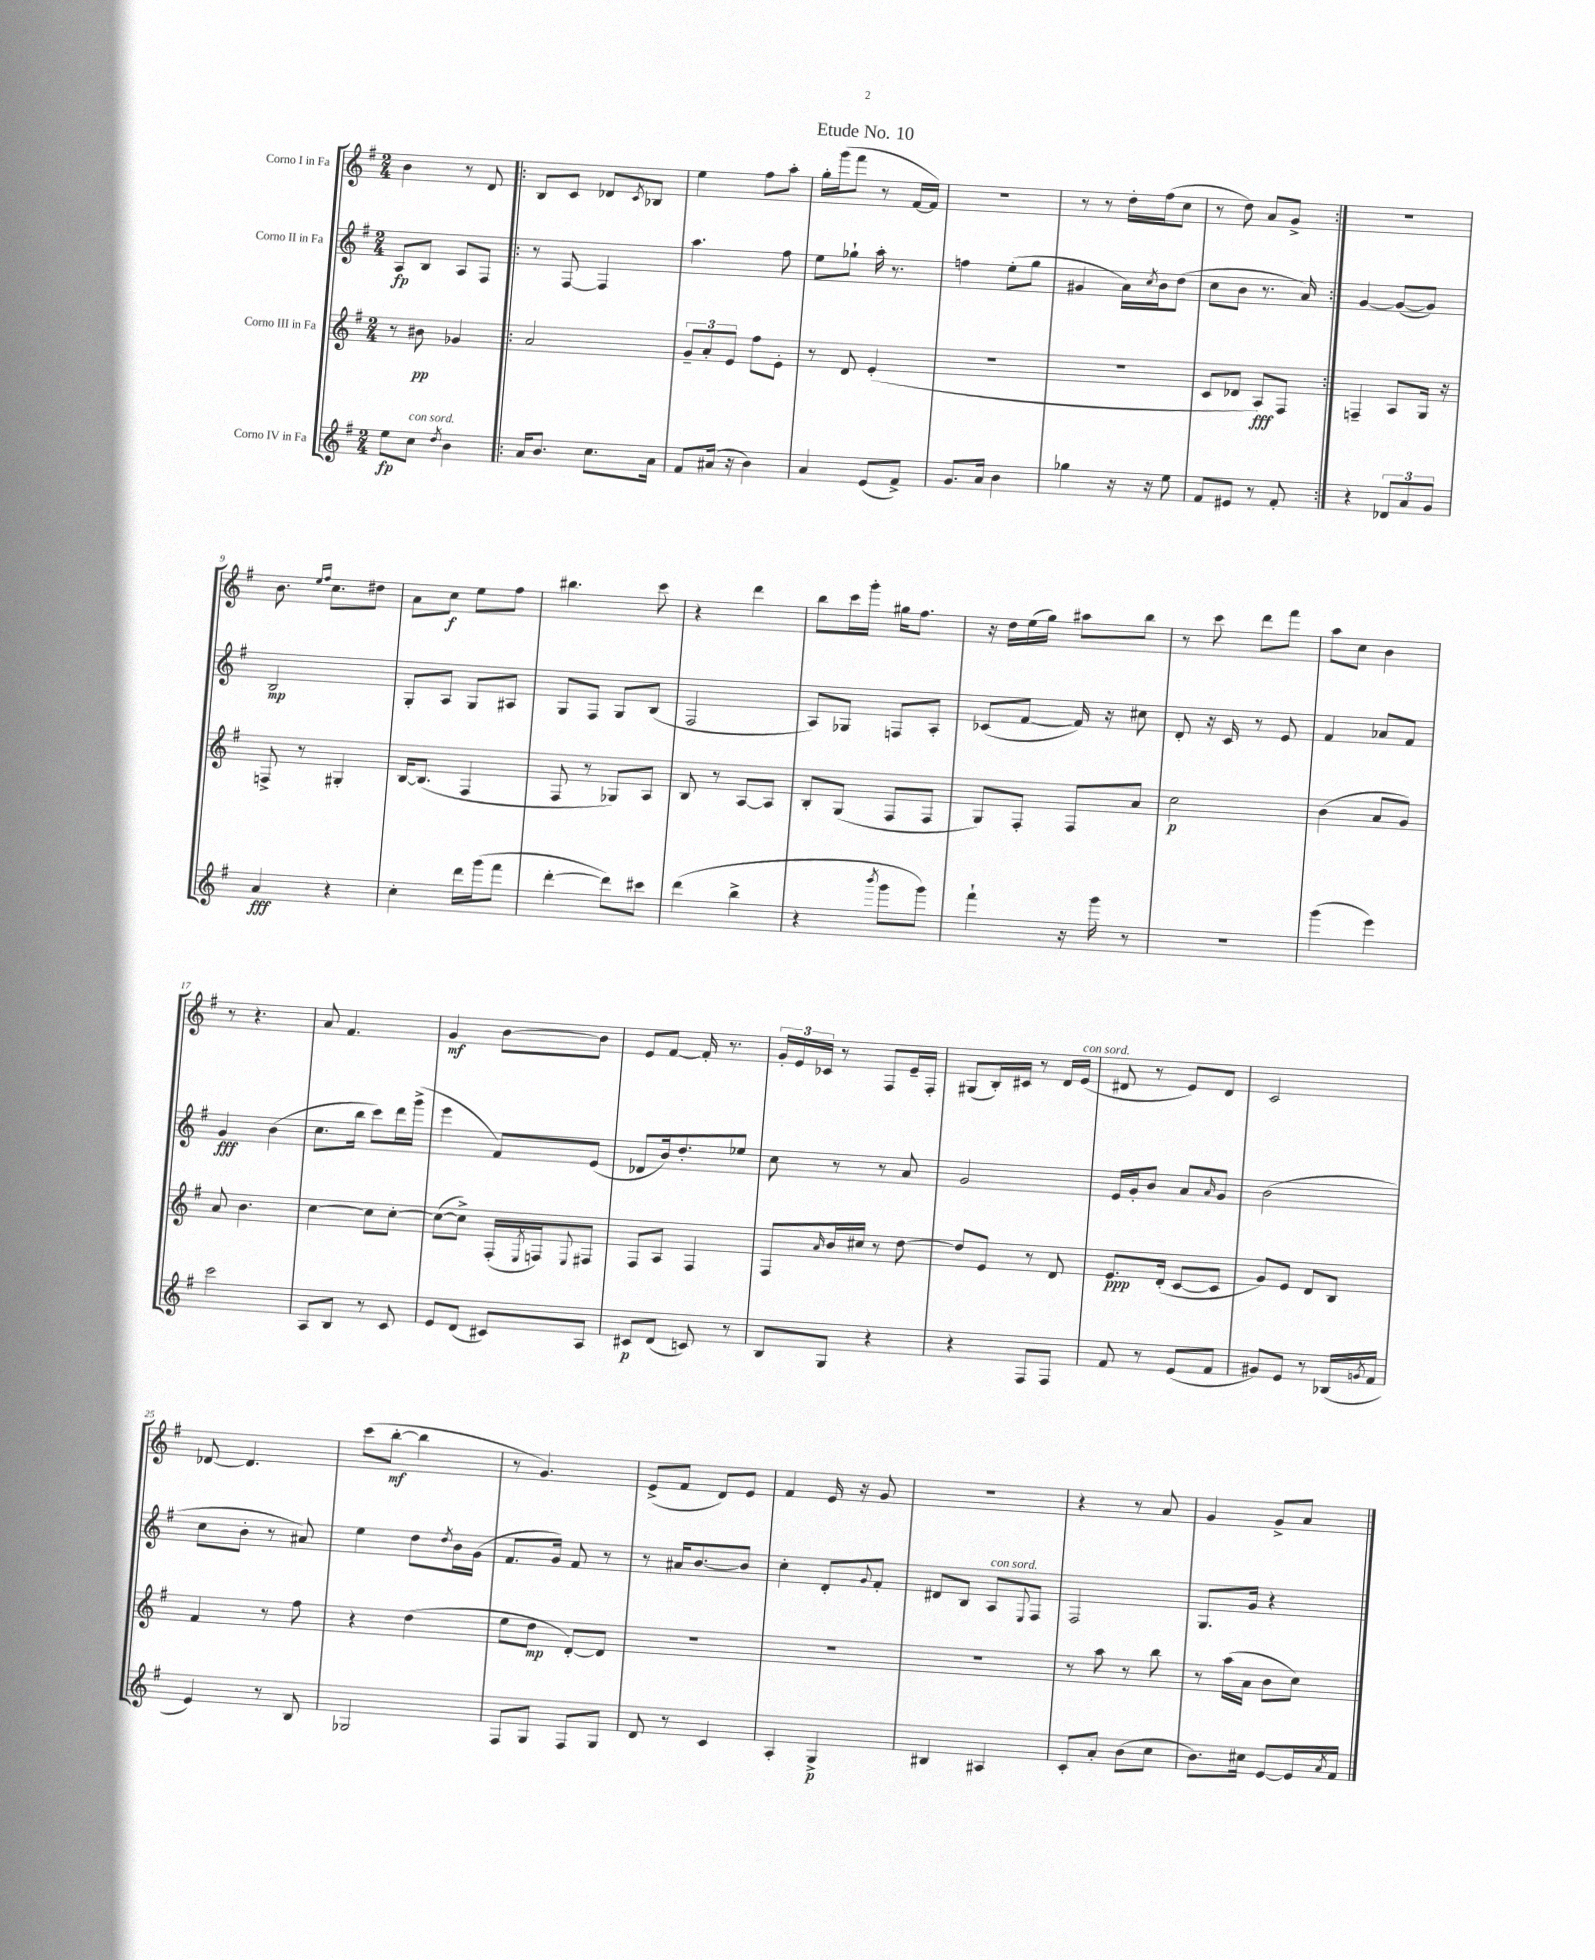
\header { title = "Etude No. 10" }
<<
\new StaffGroup <<
\new Staff = "s0" \with { instrumentName = "Corno I in Fa" } {
    \clef treble \key g \major \numericTimeSignature \time 2/4
    b'4 r8 d'8 |
    \repeat volta 2 { b8 c'8 des'8 \acciaccatura { c'8 } bes8 |
    e''4 fis''8 a''8-. |
    g''16-. g'''16( fis'''8 r8 fis'16~ fis'16) |
    R2 |
    r8 r8 d''16-. fis''16( c''8 |
    r8 d''8) a'8 g'8-> | }
    R2 |
    b'8. \grace { e''16 fis''16 } c''8. dis''8 |
    a'8 c''8\f e''8 fis''8 |
    bis''4. c'''8 |
    r4 d'''4 |
    b''8 c'''16 g'''16-. gis''16 fis''8. |
    r16 d''16 e''16( g''16) ais''8 b''8 |
    r8 c'''8 d'''8 fis'''8 |
    a''8 c''8 b'4 |
    r8 r4. |
    a'8 fis'4. |
    g'4\mf b'8~ b'8 |
    e'8 fis'8~ fis'16-. r8. |
    \tuplet 3/2 { g'16-. e'16 ces'16 } r8 fis8 e'16-- fis16-. |
    gis8( b16-.) cis'16 r8 d'16 e'16^\markup { \italic "con sord." }( |
    dis'8 r8 e'8) dis'8 |
    c'2 |
    des'8~ des'4. |
    c'''8( b''8~-.\mf b''4 |
    r8 g'4.) |
    e'8->( fis'8 d'8) e'8 |
    fis'4 e'16 r16 g'8 |
    r2 |
    r4 r8 a'8 |
    g'4 g'8-> a'8 \bar "|." |
}
\new Staff = "s1" \with { instrumentName = "Corno II in Fa" } {
    \clef treble \key g \major \numericTimeSignature \time 2/4
    a8\fp b8 a8 fis8 |
    \repeat volta 2 { r8 fis8~ fis4 |
    a''4. fis''8 |
    e''8 ges''8-! a''16-. r8. |
    f''4 e''8-.( g''8 |
    gis'4 a'16) \acciaccatura { c''8 } b'16 d''8( |
    c''8 b'8 r8. a'16) | }
    g'4~ g'8~( g'8) |
    b2\mp |
    g8-. a8 g8 ais8 |
    g8 fis8 g8 b8( |
    fis2 |
    a8) ges8 f8 a8-. |
    ces'8( fis'8~ fis'16) r16 cis''8 |
    d'8-. r16 c'16 r8 e'8 |
    fis'4 aes'8 fis'8 |
    g'4\fff b'4( |
    c''8. b''16 c'''8) d'''16 g'''16->( |
    e'''4 fis'8) e'8( |
    des'8 b'16) d''8.-. ees''8 |
    c''8 r8 r8 a'8 |
    g'2 |
    e'16 g'16-. b'8 a'8 \grace { a'16 } g'8 |
    b'2( |
    c''8 b'8-. r8 ais'8) |
    e''4 d''8 \acciaccatura { d''8 } b'16 g'16( |
    fis'8. g'16) fis'8 r8 |
    r8 ais'16 b'8.~ b'8 |
    c''4-. d'8-. \appoggiatura { g'8 } fis'8-. |
    dis'8 b8 a8^\markup { \italic "con sord." } \appoggiatura { e8 } fis8 |
    fis2 |
    g8. g'16 r4 \bar "|." |
}
\new Staff = "s2" \with { instrumentName = "Corno III in Fa" } {
    \clef treble \key g \major \numericTimeSignature \time 2/4
    r8 bis'8\pp ges'4 |
    \repeat volta 2 { a'2 |
    \tuplet 3/2 { g'8-- a'8-. e'8 } fis''8 e'8-. |
    r8 d'8 e'4-.( |
    R2 |
    r2 |
    c'8 des'8 a8\fff) fis8 | }
    f4-- a8 g16 r16 |
    f8-> r8 gis4-. |
    b16~ b8.( fis4 |
    fis8 r8 ges8) a8 |
    b8 r8 a8~ a8 |
    b8-. g8( fis8 fis8 |
    g8) fis8-. fis8 a'8 |
    c''2\p |
    b'4( a'8 g'8) |
    a'8 b'4. |
    c''4~ c''8 c''8~-. |
    c''8~( c''8->) fis16-.( \acciaccatura { e8 } f16) \appoggiatura { e8 } fis8 |
    fis8 a8 fis4 |
    fis8 \grace { a'16 } b'16 cis''16 r8 d''8~ |
    d''8 e'8 r8 d'8 |
    e'8.\ppp d'16-.( c'8~ c'8 |
    g'8) e'8 d'8 b8 |
    fis'4 r8 fis''8 |
    r4 d''4( |
    e''8 d''8\mp d'8~-.) d'8 |
    R2 |
    R2 |
    R2 |
    r8 a''8 r8 b''8 |
    r8 a''16( a'16 b'8 c''8) \bar "|." |
}
\new Staff = "s3" \with { instrumentName = "Corno IV in Fa" } {
    \clef treble \key g \major \numericTimeSignature \time 2/4
    e''8\fp c''8^\markup { \italic "con sord." } \acciaccatura { d''8 } b'4 |
    \repeat volta 2 { a'16 b'8. c''8. a'16 |
    fis'8 ais'16( r16 b'4) |
    a'4 e'8( fis'8->) |
    g'8. a'16 b'4 |
    ges''4 r16 r16 e''8 |
    fis'8 eis'8 r8 fis'8-. | }
    r4 \tuplet 3/2 { des'8 a'8 g'8 } |
    a'4\fff r4 |
    c''4-. d'''16 g'''16( fis'''8 |
    d'''4~-. d'''8) cis'''8 |
    d'''4( b''4-> |
    r4 \acciaccatura { b'''8 } g'''8 g'''8) |
    fis'''4-! r16 g'''16 r8 |
    R2 |
    g'''4( e'''4) |
    c'''2 |
    a8 b8 r8 c'8 |
    e'8 d'8( cis'8) a8 |
    cis'8\p d'8( c'8) r8 |
    b8 g8 r4 |
    r4 fis8 fis8 |
    fis'8 r8 e'8( fis'8 |
    gis'8) e'8 r8 bes16( \acciaccatura { g'8 } fis'16 |
    e'4) r8 b8 |
    ges2 |
    fis8 g8 fis8 g8 |
    d'8 r8 c'4 |
    a4-. g4->\p |
    bis4 ais4 |
    c'8-. a'8-. b'8( c''8 |
    b'8.) cis''16 e'8~ e'16 \acciaccatura { a'8 } fis'16 \bar "|." |
}
>>
>>
